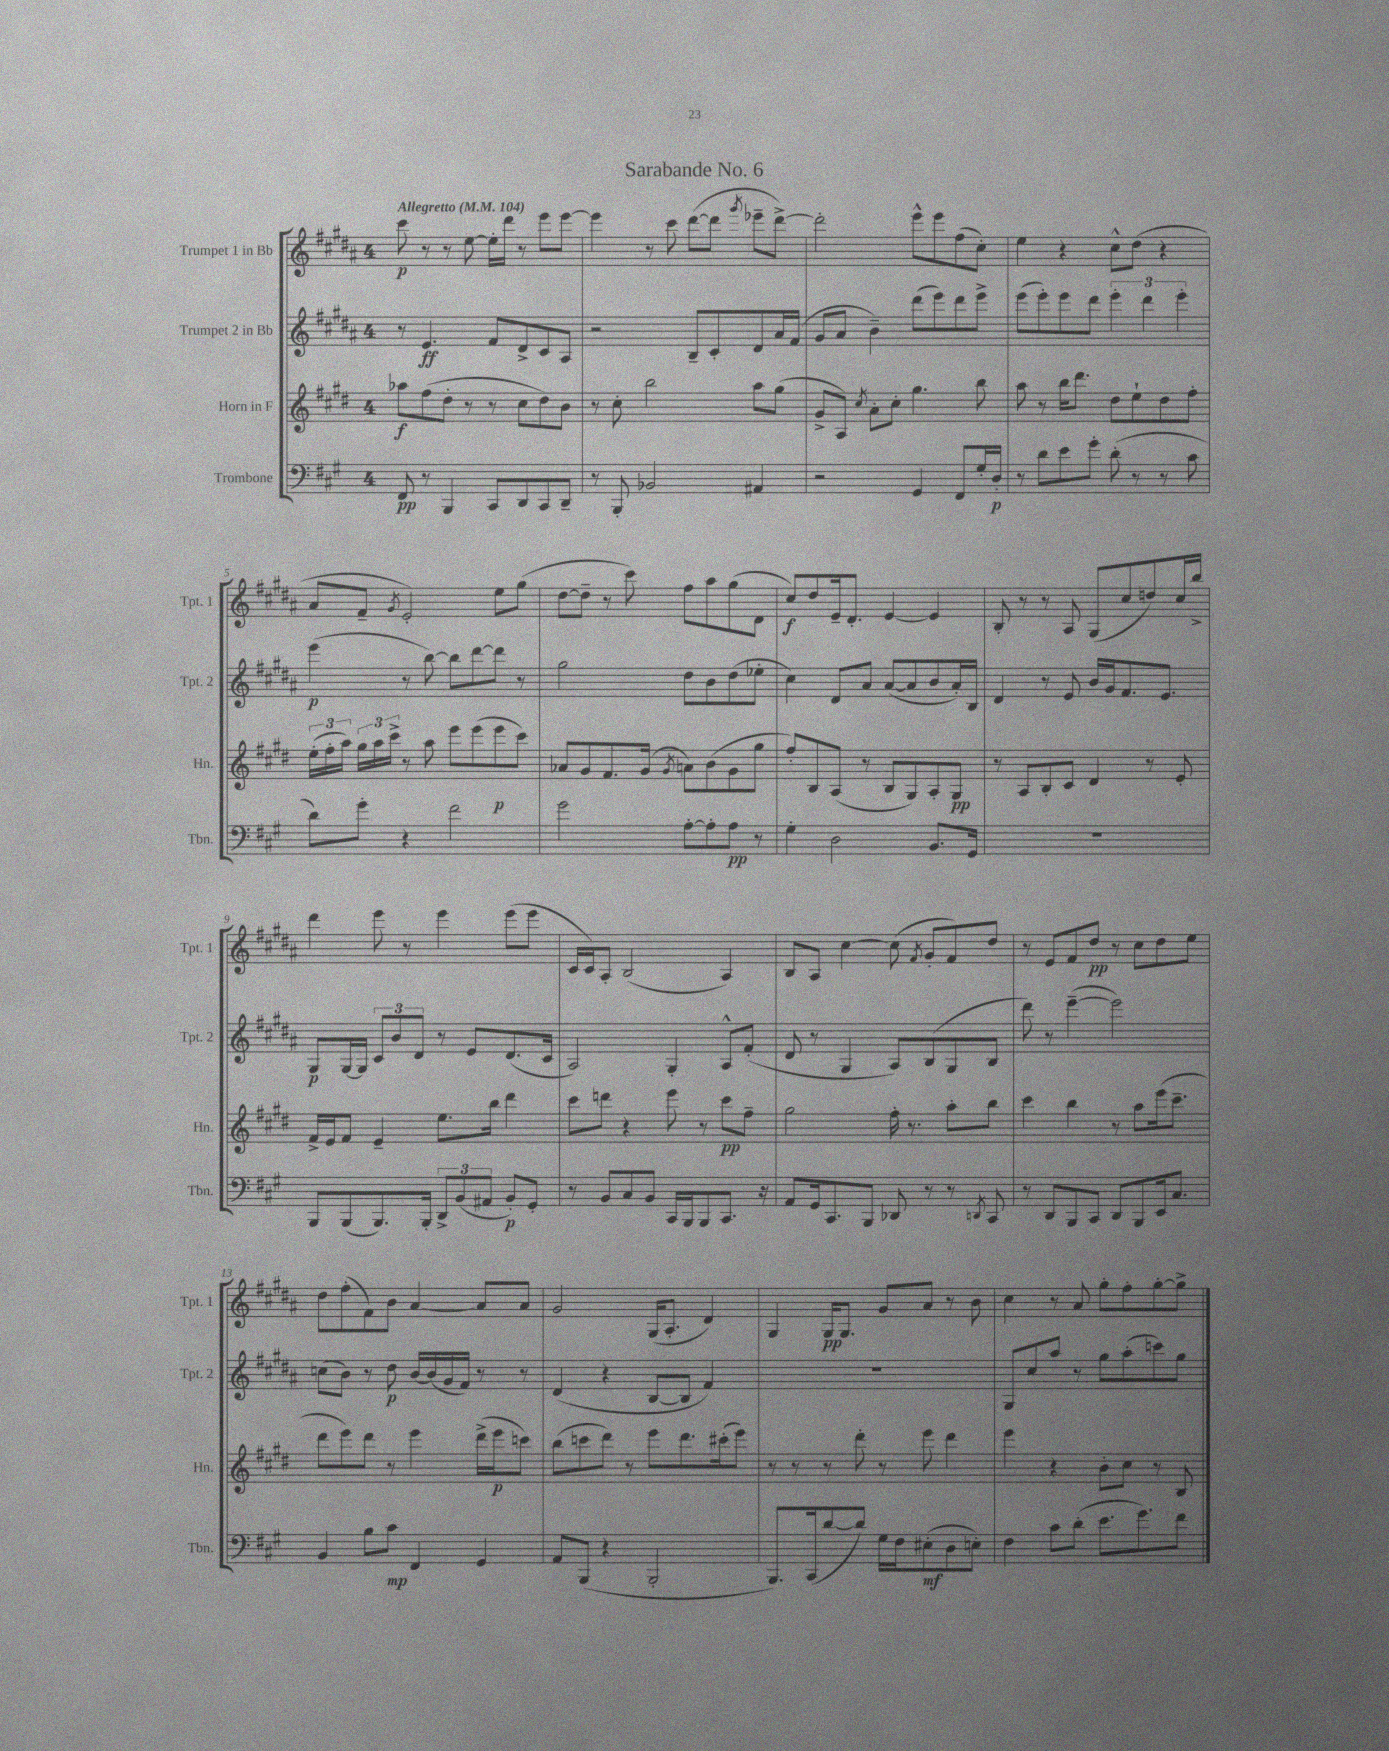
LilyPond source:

\header { title = "Sarabande No. 6" }
<<
\new StaffGroup <<
\new Staff = "s0" \with { instrumentName = "Trumpet 1 in Bb" shortInstrumentName = "Tpt. 1" } {
    \clef treble \key b \major \once \override Staff.TimeSignature.style = #'single-digit \time 4/4 \tempo "Allegretto" 4 = 104
    \autoBeamOff cis'''8\p r8 r8 e''8~ e''16[-. dis'''16] r8 e'''8[ e'''8]~ |
    e'''4 r8 cis'''8 dis'''8[~( dis'''8] \acciaccatura { gis'''8 } ees'''8[-- dis'''8]~->) |
    dis'''2-. e'''8[-^ e'''8 fis''8( cis''8]-.) |
    e''4 r4 cis''8[-^ dis''8]( r4 |
    ais'8[ fis'8]-- \acciaccatura { gis'8 } e'2-.) e''8[ gis''8]( |
    dis''8[~ dis''8]-- r8 cis'''8) fis''8[ ais''8 gis''8( dis'8] |
    cis''8[\f) dis''8 e'16-- dis'8.]-. e'4~ e'4 |
    b8-. r8 r8 ais8 gis8[( cis''8 d''8) cis''16 b''16]-> |
    dis'''4 e'''8 r8 e'''4 e'''8[( e'''8] |
    cis'16[ cis'16) ais8]-. b2( ais4) |
    b8[ ais8] cis''4~ cis''8( \acciaccatura { fis'8 } gis'8[-. fis'8) dis''8] |
    r8 e'8[ fis'8 dis''8]\pp r8 cis''8[ dis''8 e''8] |
    dis''8[ fis''8-.( fis'8) b'8] ais'4~ ais'8[ ais'8] |
    gis'2 gis16[( ais8.]-. dis'4) |
    gis4 gis16[\pp gis8.] gis'8[ ais'8] r8 b'8 |
    cis''4 r8 ais'8 gis''8[-. fis''8-. gis''8~-. gis''8]-> \bar "|." |
}
\new Staff = "s1" \with { instrumentName = "Trumpet 2 in Bb" shortInstrumentName = "Tpt. 2" } {
    \clef treble \key b \major \once \override Staff.TimeSignature.style = #'single-digit \time 4/4
    \autoBeamOff r8 e'4.\ff fis'8[ dis'8-> cis'8 ais8] |
    r2 b8[-- cis'8-. dis'8 ais'16 fis'16]( |
    gis'8[ ais'8] b'4--) dis'''8[( e'''8) dis'''8 e'''8]-> |
    e'''8[( e'''8-.) e'''8 dis'''8] \tuplet 3/2 { e'''4-. dis'''4 e'''4-. } |
    e'''4\p( r8 b''8~) b''8[ dis'''8~ dis'''8] r8 |
    gis''2 dis''8[ b'8 dis''8( ees''8]-. |
    cis''4) dis'8[ ais'8] ais'8[~( ais'8 b'8 ais'16-.) b16] |
    dis'4 r8 e'8 b'16[ gis'16 fis'8. e'8.] |
    gis8[\p gis16~ gis16] \tuplet 3/2 { cis'8[ b'8 dis'8] } r8 e'8[ dis'8.( cis'16] |
    ais2) gis4-. ais8[-^ fis'8]-.( |
    dis'8 r8 gis4 ais8[) b8( gis8 b8] |
    dis'''8) r8 e'''4~--( e'''2) |
    c''8[( b'8]) r8 dis''8\p b'16[~ b'16( gis'16 fis'16]) r8 r8 |
    dis'4( r4 b8[~ b8] fis'4) |
    R1 |
    gis8[ cis''8 ais''8] r8 gis''8[ ais''8-.( c'''8) gis''8] \bar "|." |
}
\new Staff = "s2" \with { instrumentName = "Horn in F" shortInstrumentName = "Hn." } {
    \clef treble \key e \major \once \override Staff.TimeSignature.style = #'single-digit \time 4/4
    \autoBeamOff aes''8[\f fis''8( dis''8]-. r8 r8 cis''8[ dis''8) b'8] |
    r8 cis''8-. b''2 a''8[ gis''8]( |
    gis'8[-> a8]) \acciaccatura { cis''8 } a'8[-. cis''8]-. gis''4. b''8 |
    a''8 r8 b''16[ dis'''8.] dis''8[ e''8-! dis''8 fis''8]-. |
    \tuplet 3/2 { e''16[-.( fis''16-. a''16]) } \tuplet 3/2 { gis''16[ a''16 cis'''16]-> } r8 a''8 e'''8[ e'''8( e'''8\p cis'''8]) |
    aes'8[ gis'8 fis'8. gis'16]( \acciaccatura { gis'8 } a'8[) b'8( gis'8 gis''8] |
    fis''8[-.) b8 a8]( r8 b8[ gis8) a8-. gis8]\pp |
    r8 a8[ b8-. cis'8] dis'4 r8 e'8-. |
    fis'16[-> e'16 fis'8] e'4-- e''8.[ b''16] dis'''4 |
    cis'''8[ d'''8] r4 e'''8 r8 cis'''8[\pp fis''8]-- |
    gis''2 fis''16-. r8. a''8[-. b''8] |
    cis'''4 b''4 r8 a''8[ e'''16( cis'''8.]-- |
    dis'''8[ e'''8) dis'''8] r8 e'''4 dis'''16[->( e'''16\p c'''8]) |
    b''8[( c'''8 dis'''8]) r8 e'''8[ dis'''8. cis'''16-.( e'''8]) |
    r8 r8 r8 dis'''8-. r8 e'''8 dis'''4 |
    e'''4 r4 b'8[-. cis''8] r8 b8 \bar "|." |
}
\new Staff = "s3" \with { instrumentName = "Trombone" shortInstrumentName = "Tbn." } {
    \clef bass \key a \major \once \override Staff.TimeSignature.style = #'single-digit \time 4/4
    \autoBeamOff fis,8\pp r8 b,,4 cis,8[ d,8 cis,8 d,8]-- |
    r8 b,,8-. bes,2 ais,4 |
    r2 gis,4 fis,8[ gis16-. d16]-.\p |
    r8 d'8[ e'8 gis'8]-. d'8-.( r8 r8 cis'8 |
    d'8[) gis'8]-. r4 fis'2 |
    gis'2 a8[~-. a8-. a8]\pp r8 |
    gis4-. d2 b,8.[ gis,16] |
    R1 |
    b,,8[ b,,8( b,,8.) b,,16]-. \tuplet 3/2 { d,8[-> b,8( ais,8] } b,8[-.\p) gis,8]-. |
    r8 b,8[ cis8 b,8] cis,16[ b,,16 b,,8 cis,8.] r16 |
    a,8[ gis,16 cis,8. b,,8] des,8 r8 r8 \acciaccatura { d,8 } cis,8 |
    r8 d,8[ b,,8 cis,8] d,8[ b,,8 e,16 cis8.] |
    b,4 b8[ cis'8]\mp fis,4 gis,4 |
    a,8[ b,,8]( r4 b,,2-. |
    b,,8.[) cis,16( d'8~ d'8]) gis16[ fis16 eis8-.\mf( d8 e8]-.) |
    fis4 cis'8[ d'8]-.( e'8.[ gis'8.) fis'8] \bar "|." |
}
>>
>>
